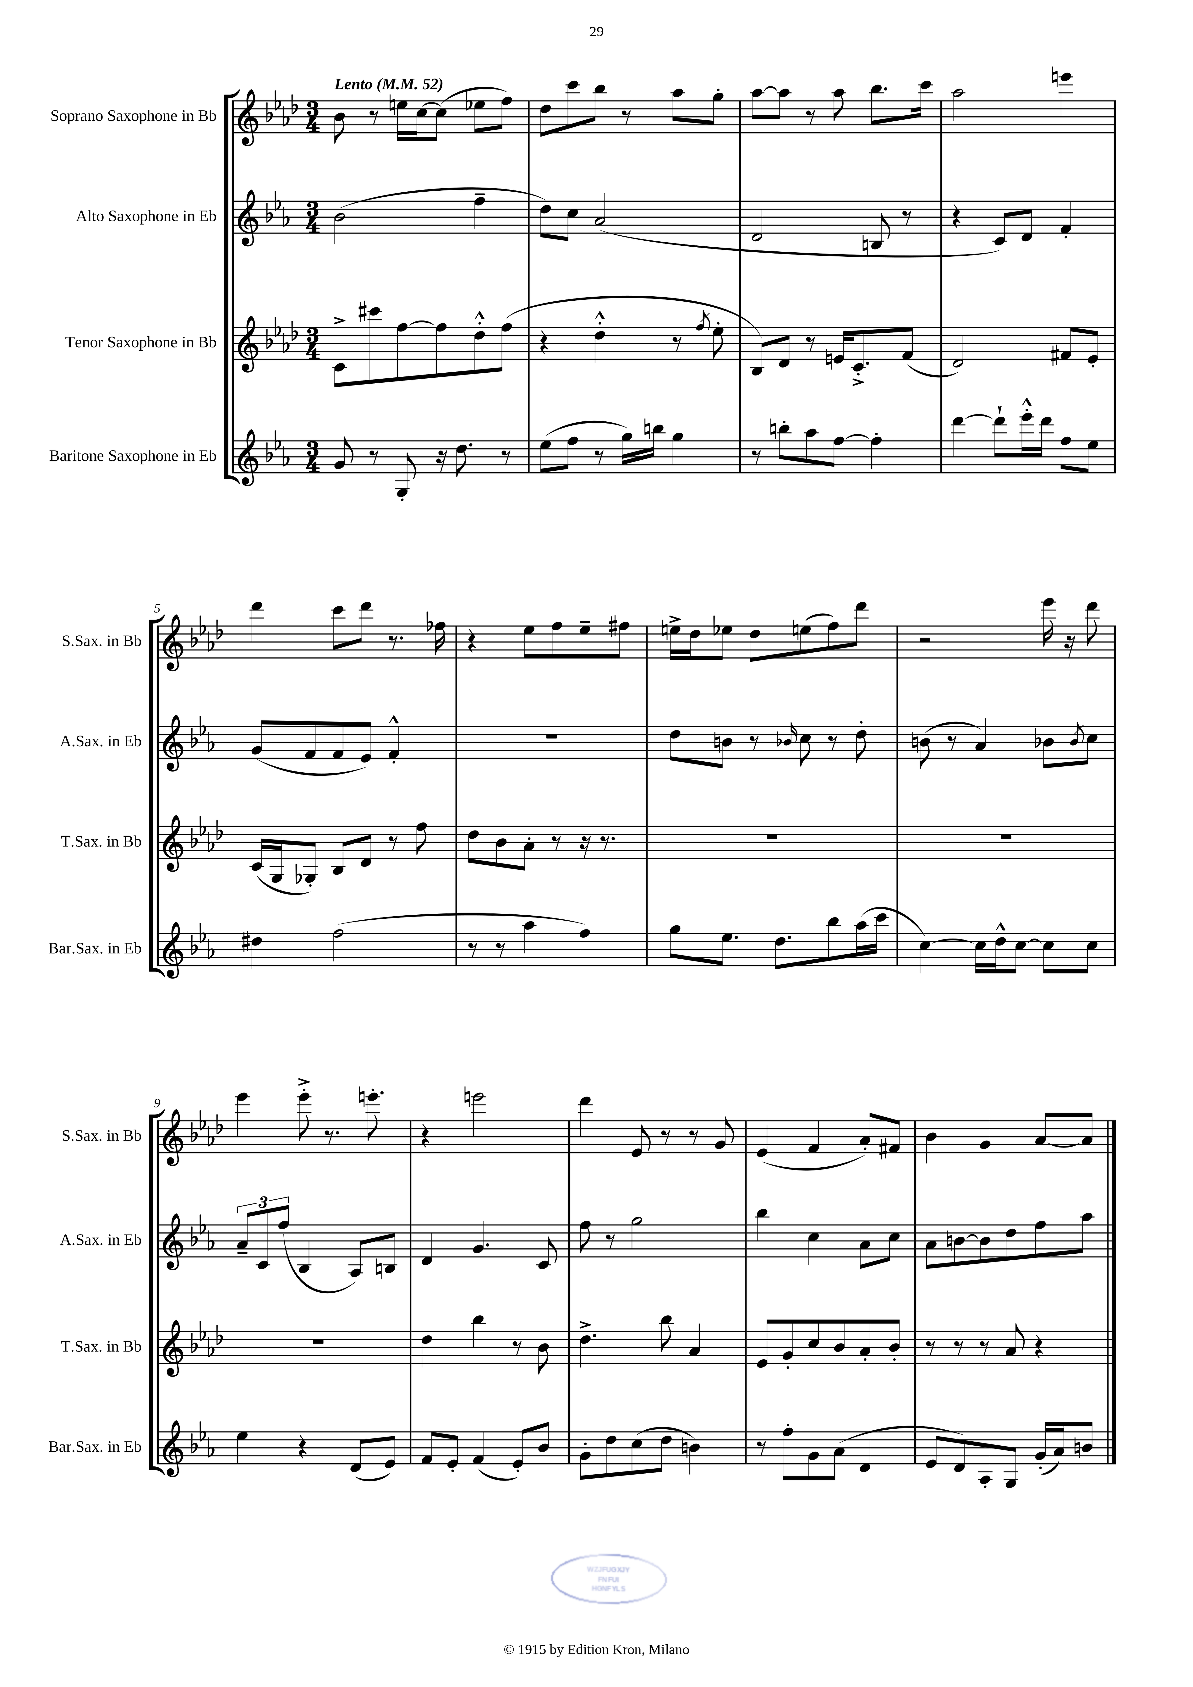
<<
\new StaffGroup <<
\new Staff = "s0" \with { instrumentName = "Soprano Saxophone in Bb" shortInstrumentName = "S.Sax. in Bb" } {
    \clef treble \key aes \major \numericTimeSignature \time 3/4 \tempo "Lento" 4 = 52
    bes'8 r8 e''16 c''16~ c''8( ees''8 f''8) |
    des''8 c'''8 bes''8 r8 aes''8 g''8-. |
    aes''8~ aes''8 r8 aes''8 bes''8. c'''16 |
    aes''2 e'''4 |
    des'''4 c'''8 des'''8 r8. fes''16 |
    r4 ees''8 f''8 ees''8-- fis''8 |
    e''16-> des''16 ees''8 des''8 e''8( f''8) des'''8 |
    r2 ees'''16 r16 des'''8 |
    ees'''4 ees'''8-.-> r8. e'''8.-. |
    r4 e'''2 |
    des'''4 ees'8 r8 r8 g'8 |
    ees'4( f'4 aes'8-.) fis'8 |
    bes'4 g'4 aes'8~ aes'8 \bar "|." |
}
\new Staff = "s1" \with { instrumentName = "Alto Saxophone in Eb" shortInstrumentName = "A.Sax. in Eb" } {
    \clef treble \key ees \major \numericTimeSignature \time 3/4
    bes'2( f''4-- |
    d''8) c''8 aes'2( |
    d'2 b8 r8 |
    r4 c'8) d'8 f'4-. |
    g'8( f'8 f'8 ees'8) f'4-.-^ |
    R2. |
    d''8 b'8 r8 \grace { bes'16 } c''8 r8 d''8-. |
    b'8( r8 aes'4) bes'8 \acciaccatura { bes'8 } c''8 |
    \tuplet 3/2 { aes'8-- c'8 f''8( } bes4 aes8) b8 |
    d'4 g'4. c'8 |
    f''8 r8 g''2 |
    bes''4 c''4 aes'8 c''8 |
    aes'8 b'8~ b'8 d''8 f''8 aes''8 \bar "|." |
}
\new Staff = "s2" \with { instrumentName = "Tenor Saxophone in Bb" shortInstrumentName = "T.Sax. in Bb" } {
    \clef treble \key aes \major \numericTimeSignature \time 3/4
    c'8-> cis'''8 f''8~ f''8 des''8-.-^ f''8( |
    r4 des''4-.-^ r8 \acciaccatura { f''8 } ees''8-. |
    bes8) des'8 r8 e'16 c'8.-.-> f'8( |
    des'2) fis'8 ees'8-. |
    c'16( g16 ges8-.) bes8 des'8 r8 f''8 |
    des''8 bes'8 aes'8-. r8 r16 r8. |
    R2. |
    R2. |
    R2. |
    des''4 bes''4 r8 bes'8 |
    des''4.-> bes''8 aes'4 |
    ees'8 g'8-. c''8 bes'8 aes'8-. bes'8-. |
    r8 r8 r8 aes'8 r4 \bar "|." |
}
\new Staff = "s3" \with { instrumentName = "Baritone Saxophone in Eb" shortInstrumentName = "Bar.Sax. in Eb" } {
    \clef treble \key ees \major \numericTimeSignature \time 3/4
    g'8 r8 g8-. r16 d''8. r8 |
    ees''8( f''8 r8 g''16) b''16 g''4 |
    r8 b''8-. aes''8 f''8~ f''4-. |
    d'''4~ d'''8-! ees'''16-.-^ d'''16 f''8 ees''8 |
    dis''4 f''2( |
    r8 r8 aes''4 f''4) |
    g''8 ees''8. d''8. bes''8 aes''16( c'''16 |
    c''4~) c''16 d''16-^ c''8~ c''8 c''8 |
    ees''4 r4 d'8( ees'8) |
    f'8 ees'8-. f'4( ees'8-.) bes'8 |
    g'8-. d''8 c''8( d''8 b'4) |
    r8 f''8-. g'8 aes'8( d'4 |
    ees'8 d'8) aes8-. g8 g'16-.( aes'16) b'8 \bar "|." |
}
>>
>>
